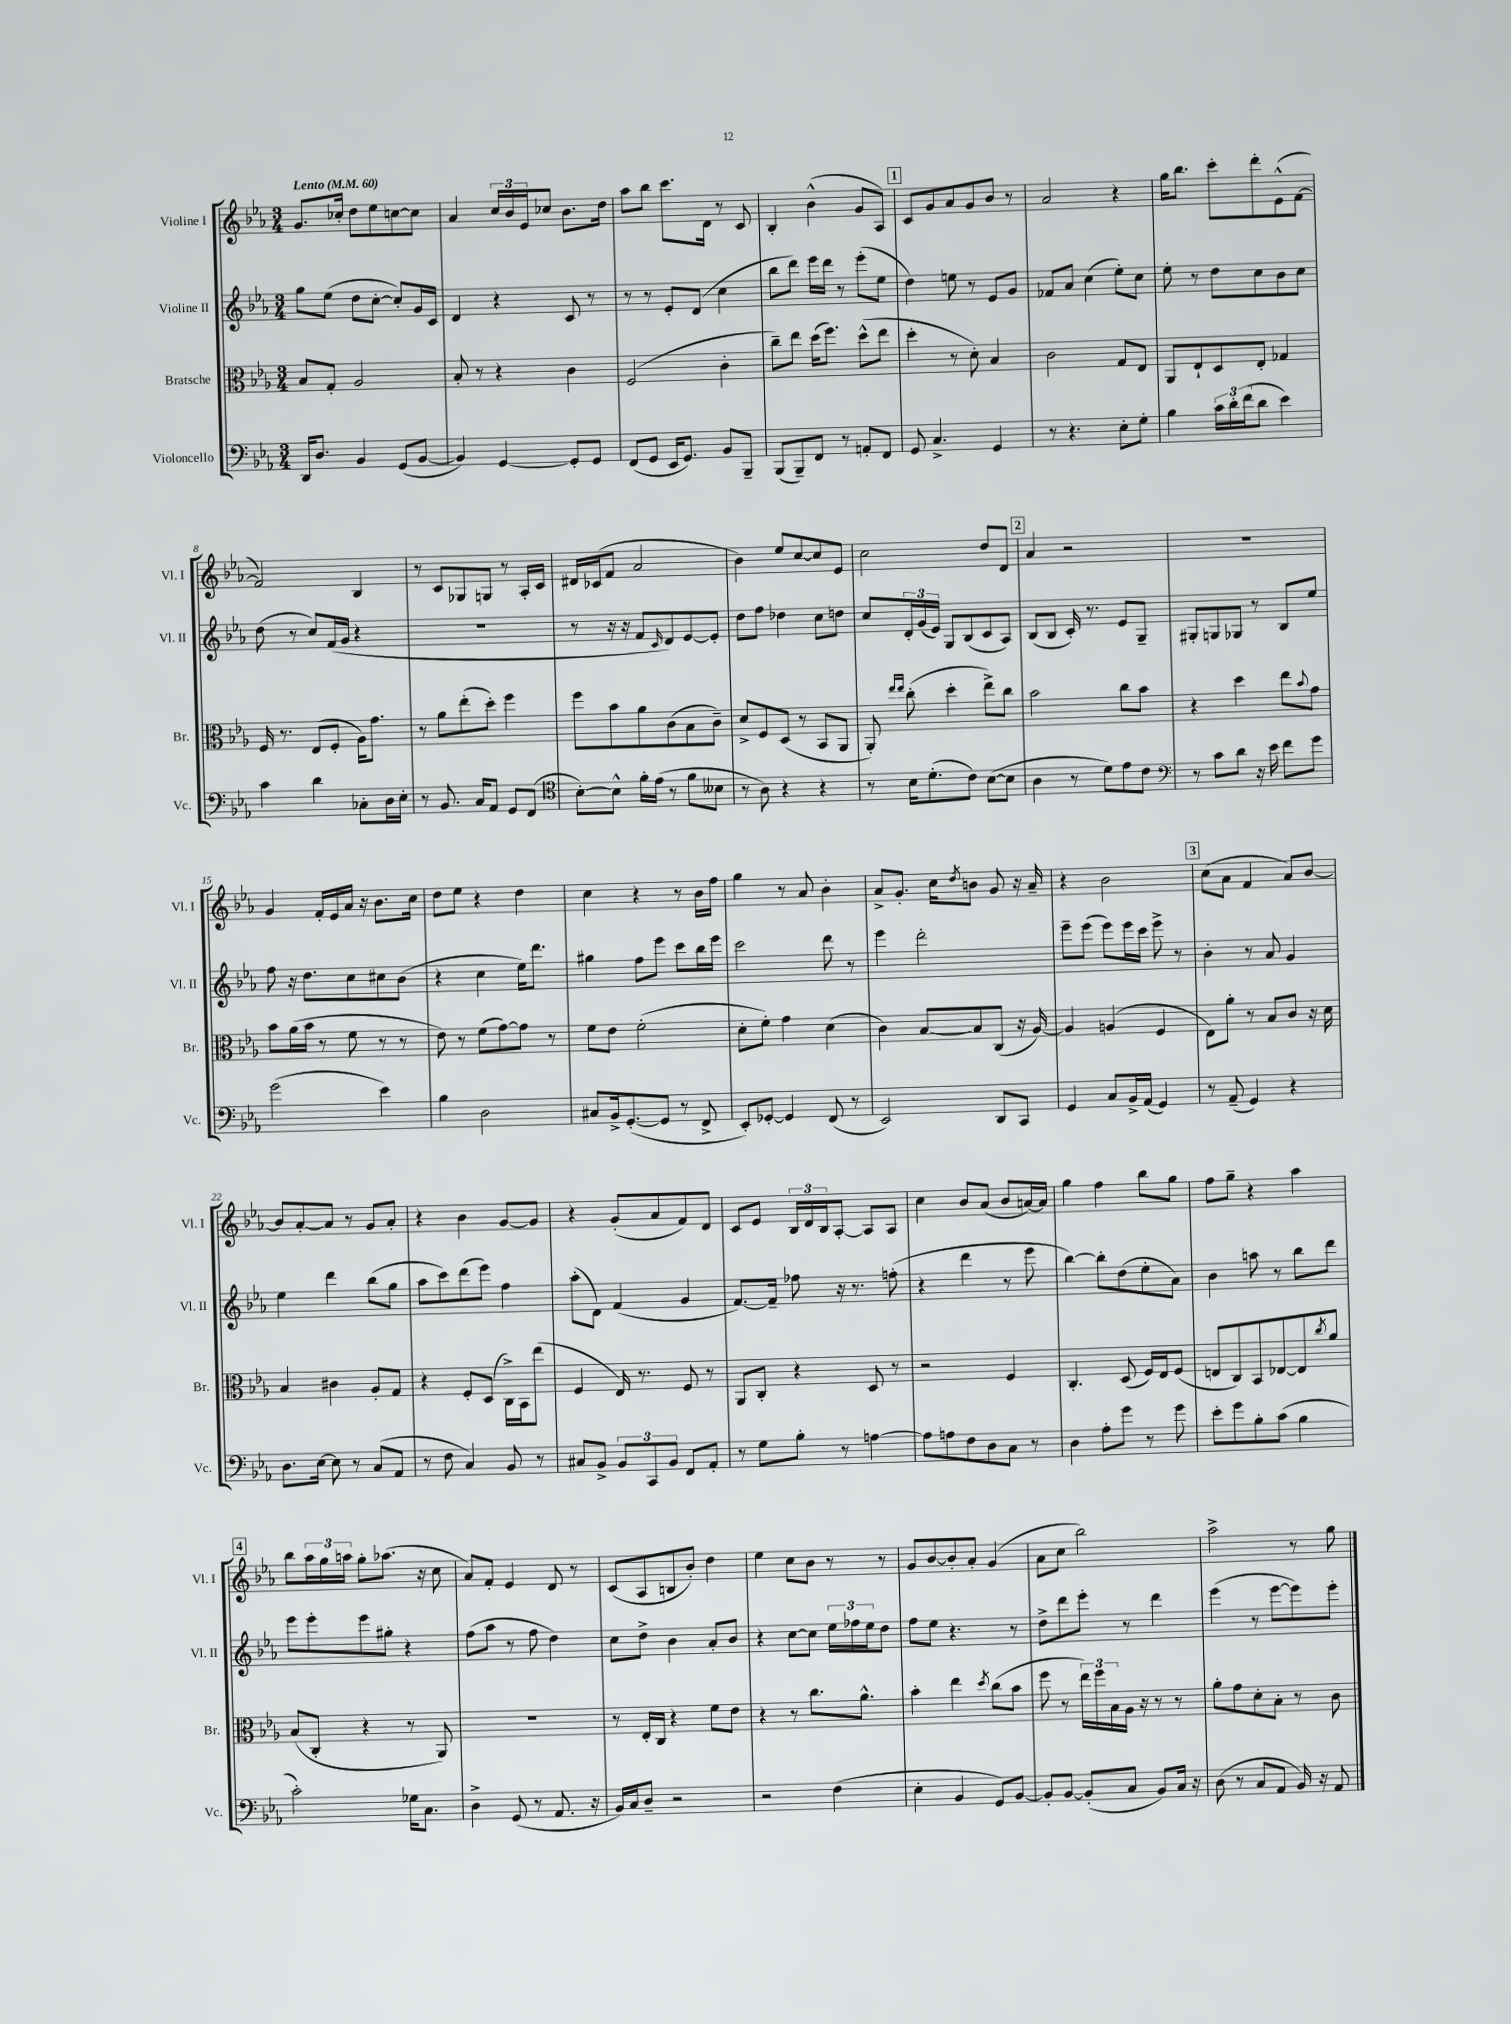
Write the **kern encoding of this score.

**kern	**kern	**kern	**kern
*staff4	*staff3	*staff2	*staff1
*clefF4	*clefC3	*clefG2	*clefG2
*k[b-e-a-]	*k[b-e-a-]	*k[b-e-a-]	*k[b-e-a-]
*M3/4	*M3/4	*M3/4	*M3/4
*MM60	*MM60	*MM60	*MM60
16DD/LK	8B-/L	8gg\L	8.g/L
8.D/J	.	.	.
.	8G'/J	(8ee-\J	.
.	.	.	16cc-'/Jk
4BB-/	2A-/	8dd\L	8dd\L
.	.	[8cc'\J	8ee-\
(8GG/L	.	8cc'/]L)	[8cc\
[8BB-/J	.	16g/L	8cc\]J
.	.	16c/JJ	.
=	=	=	=
4BB-/])	8B-'/	4d/	4a-/
.	8r	.	.
[4GG/	4r	4r	24cc/LL
.	.	.	24b-/
.	.	.	24e-/J
.	.	.	8cc-/J
8GG'/]L	4c\	8c/	8.b-\L
8GG/J	.	8r	.
.	.	.	16dd\Jk
=	=	=	=
(8FF/L	(2F/	8r	8aa-\L
8GG/J	.	8r	8bb-\J
16EE-/LK	.	8e-'/L	8.ccc\L
8.GG/J)	.	.	.
.	.	(8d/J	.
.	.	.	16d\Jk
8BB-/L	4c'\	4cc\	8r
8BBB-~/J	.	.	8c/
=	=	=	=
(8BBB-/L	8cc~\L)	8bb-\L	4B-'/
8BBB-~/)	8ee-\J	8ddd\J)	.
8FF/J	(16dd\LK	16eee-\LL	(4b-^^\
.	8.ff\J)	16ddd\JJ	.
8r	.	8r	.
8AA'/L	(8dd^^\L	(8eee-'\L	8g/L
8FF/J	8ee-\J	8ee-\J	8A-/J)
=	=	=	=
8GG/	4dd'\	4dd\)	8c/L
4.C^/	.	.	8g/
.	8r	8ee\	8a-/
.	8d'\)	8r	8g/
4GG/	4B-/	8e-/L	8b-/J
.	.	8g/J	8r
=	=	=	=
8r	2c\	8f-/L	2a-/
4.r	.	8a-/J	.
.	.	(4cc\	.
8E-'\L	8G/L	8ee-'\L)	4r
8G'\J	8E-/J	8cc\J	.
=	=	=	=
4B-\	8AA-/L	8ee-'\	16gg\LK
.	.	.	8.bb-\J
.	8E-`/	8r	.
24c\LL	8D/	8dd\L	8ccc'\L
24d'\	.	.	.
(24f\J	.	.	.
8d\J	8E-'/J	8cc\	8ddd'\
4e-\)	4G-/	8b-\	(8e-^^\
.	.	8cc\J	[8f\J
=	=	=	=
4c\	16F/	(8dd\	2f/])
.	8.r	.	.
.	.	8r	.
4d\	(8E-/L	8cc/L)	.
.	8F'/J	(16f/L	.
.	.	16g/JJ	.
8C-'\L	16A-\LK)	4r	4B-/
.	8.g\J	.	.
16D\L	.	.	.
16E-'\JJ	.	.	.
=	=	=	=
8r	8r	2.r	8r
8.BB-/	8a-\L	.	8c/L
.	(8ee-'\	.	8G-/
16C/LK	.	.	.
8AA-/J	8dd'\J)	.	8G/J
8GG/L	4ff\	.	8r
(8FF/J	.	.	16A-'/LL
.	.	.	16c/JJ
=	=	=	=
*clefC4	*	*	*
[8B-'\L)	8ff\L	8r	16d#/LL
.	.	.	(16c-/J
8B-^^\]J	8b-\	16r	8f/J
.	.	16r	.
16f'\LL	8a-\	8f/L	2a-/
(16e-\JJ	.	.	.
.	.	16qqc/	.
8r	(8c\	8d/)	.
8f\L	8B-\	[8e-/	.
8B--\J	8c~\J)	8e-'/]J	.
=	=	=	=
8r	8d^/L	8dd\L	4b-\)
8A-\)	8F/	8ff\J	.
4r	(8D/J	4dd-\	8ee-/L
.	8r	.	[8cc/
4r	8BB-/L	8cc\L	8cc/]
.	8AA-/J	8dd\J	8e-/J
=	=	=	=
8r	8AA-'/)	8cc/L	2cc\
.	16qqee-/LL	.	.
.	16qqee-/JJ	.	.
16B-\LK	(8cc'\	24d'/L	.
.	.	(24g/	.
(8.d'\	.	.	.
.	.	24e-/JJ)	.
.	4dd'\	8G/L	.
8c\J)	.	(8B-/	.
([8B-\L	8ee-^\L)	8c/	8dd/L
8B-\]J	8cc\J	8A-/J)	8d/J
=	=	=	=
4A-\	2b-\	(8B-/L	4a-/
.	.	8B-/J	.
8r	.	16c'/)	2r
.	.	8.r	.
8d\L)	.	.	.
8e-\	8cc\L	8e-/L	.
8c\J	8b-\J	8G~/J	.
=	=	=	=
*clefF4	*	*	*
8r	4r	8G#'/L	2.r
8c\L	.	8G/	.
8d\J	4dd\	8G-/J	.
16r	.	8r	.
16e-\	.	.	.
8f\L	8ee-\L	8B-/L	.
.	8qqb-/	.	.
8g\J	8g\J	8ee-/J	.
=	=	=	=
(2g\	8b-\L	8ff\	4g/
.	(16a-\L	16r	.
.	16b-\JJ	8.dd\L	.
.	8r	.	16f'/LL
.	.	.	16e-/
.	8f\	8cc\	16a-/JJ
.	.	.	16r
4e-\)	8r	8cc#\	8.b-\L
.	8r	(8b-\J	.
.	.	.	16cc\Jk
=	=	=	=
4B-\	8e-\)	4r	8dd\L
.	8r	.	8ee-\J
2D\	(8f\L	4cc\	4r
.	[8g\)	.	.
.	8g\]J	16ee-\LK)	4dd\
.	.	8.ddd\J	.
.	8r	.	.
=	=	=	=
8C#/L	8f\L	4gg#\	4cc\
16BB-^/k	8e-\J	.	.
([8.GG'/	.	.	.
.	(2f'\	8ff\L	4r
8GG/]J	.	8eee-\J	.
8r	.	8ccc\L	8r
8FF^/	.	16bb-\L	16b-\LL
.	.	16eee-\JJ	16ff\JJ
=	=	=	=
8EE-'/L)	8d'\L	2ccc\	4gg\
[8GG-'/J	8f'\J)	.	.
4GG-/]	4g\	.	8r
.	.	.	8a-/
(8FF/	(4d\	8ddd\	4b-'\
8r	.	8r	.
=	=	=	=
2EE-/)	4c\)	4eee-\	8a-^/L
.	.	.	8.g'/J
.	[8B-/L	2ddd'\	.
.	.	.	16cc\LK
.	.	.	8qdd/
.	8B-/]	.	8b\J
8DD/L	(8C/J	.	8g/
8CC/J	16r	.	16r
.	[16A-/)	.	16a-~/
=	=	=	=
4GG/	4A-/]	8eee-~\L	4r
.	.	(8eee-\J	.
8C/L	(4A/	8eee-\L)	2b-\
16BB-^/L	.	16eee-\L	.
(16AA-/JJ	.	16ccc\JJ	.
4GG/)	4F/	8eee-^\	.
.	.	8r	.
=	=	=	=
8r	8E-\L)	4b-'\	(8cc\L
(8AA-~/	8a-'\J	.	8a-\J
4GG/)	8r	8r	4f/
.	8B-/L	8a-/	.
4r	8c/J	4g/	8a-/L)
.	16r	.	[8b-/J
.	16d\	.	.
=	=	=	=
8.D\L	4B-/	4ee-\	8b-/]L
.	.	.	[8a-'/
[16E-\Jk	.	.	.
8E-\]	4c#\	4ddd\	8a-/]J
8r	.	.	8r
(8C/L	8A-'/L	(8bb-\L	8g/L
8AA-/J	8G/J	8gg\J	8a-'/J
=	=	=	=
8r	4r	8aa-\L	4r
8F\	.	8ccc\)	.
4C/)	8F'/L	(8ddd\	4b-\
.	(8D/J	8eee-\J)	.
8BB-/	16C^\LL)	4ff\	[8g/L
.	16BB-\J	.	.
8r	(8ee-\J	.	8g/]J
=	=	=	=
8C#/L	4F/	(8aa-'\L	4r
8BB-^/J	.	8d\J)	.
12BB-/L	16E-/)	(4f/	(8g'/L
.	8.r	.	.
12CC/	.	.	.
.	.	.	8a-/
12BB-/J	.	.	.
8FF/L	8F/	4g/	8f/)
8AA-'/J	8r	.	8d/J
=	=	=	=
8r	8AA-/L	[8.f/L)	8c/L
8G\L	8C'/J	.	8e-/J
.	.	16f~/]Jk	.
8B-'\J	4r	8ff-\	24B-/LL
.	.	.	24d/
.	.	.	24B-/J
8r	.	16r	[8A-'/J
.	.	8.r	.
[4A\	8D/	.	8A-/]L
.	8r	(8ff'\	8A-/J
=	=	=	=
8A\]L	2r	4r	4cc\
8A\	.	.	.
8F\	.	4ddd\	8b-/L
8D\	.	.	(8a-/J
8C\J	4F/	8r	8b-/L
8r	.	8eee-\	[16a/L)
.	.	.	16a/]JJ
=	=	=	=
4D\	4.C'/	[4bb-\)	4gg\
8A-'\L	.	8bb-'\]L	4ff\
8g\J	(8D/	(8dd\	.
8r	16F/LL)	8ee-'\	8bb-\L
.	16E-/J	.	.
8g\	(8F/J	8a-\J)	8gg\J
=	=	=	=
8e-'\L	8E/L	4b-\	8ff\L
8g\	8C/)	.	8gg~\J
8B-'\	8BB-/	8aa\	4r
(8c\J	[8E-/	8r	.
4B-\	8E-/]	8bb-\L	4aa-\
.	8qcc/	.	.
.	8a-/J	8ddd\J	.
=	=	=	=
2c'\)	(8B-/L	8eee-\L	8bb-\L
.	8C'/J	8eee-'\	24aa-\L
.	.	.	24gg\
.	.	.	24aa\JJ
.	4r	8eee-\	8gg'\L
.	.	8gg#'\J	(8.aa-\J
16G-\LK	8r	4r	.
8.C\J	.	.	16r
.	8AA-/)	.	8cc\
=	=	=	=
4D^\	2.r	(8ff\L	8a-/L)
.	.	8aa-\J	8f'/J
(8GG/	.	8r	4e-/
8r	.	8ff\	.
8.AA-/	.	4dd\)	8d/
.	.	.	8r
16r	.	.	.
=	=	=	=
16BB-/LL)	8r	8cc\L	(8c/L
16C/J	.	.	.
8D~/J	16E-'/LL	8dd^\J	8A-/
.	16C/JJ	.	.
2r	4r	4b-\	8B/
.	.	.	8b-'/J)
.	8f\L	8a-'/L	4dd\
.	8e-\J	8b-/J	.
=	=	=	=
2r	4r	4r	4ee-\
.	8r	[8cc\L	8cc\L
.	8.cc\L	8cc\]J	8b-\J
(4F\	.	24ee-\LL	8r
.	.	24ff-\	.
.	8.a-^^\J	.	.
.	.	24ee-\J	.
.	.	8dd\J	8r
=	=	=	=
4E-'\	4b-'\	8ff\L	8g/L
.	.	8ee-\J	[8b-/
4BB-/	4ee-\	4.r	8b-'/]
.	.	.	8a-'/J
.	8qdd/	.	.
8GG/L)	(8cc\L	.	(4g/
[8BB-/J	8b-\J	8r	.
=	=	=	=
8BB-'/]L	8ff\	8dd^\L	8a-\L
[8BB-/J	8r	8ddd\	8cc\J
(8BB-'/]L	24ee-\LL)	8eee-'\J	2bb-\)
.	24ff\	.	.
.	24B-\	.	.
8C/J	16A-\JJ	8r	.
.	16r	.	.
8BB-/L)	8r	4ddd\	.
16C/Jk	8r	.	.
16r	.	.	.
=	=	=	=
(8D\	8a-'\L	(4eee-\	2aa-^\
8r	8g\	.	.
8C/L	8d'\	8r	.
8AA-/J	8B-'\J	[8eee-\L	.
16BB-/)	8r	8eee-\])	8r
16r	.	.	.
8AA-/	8c\	8eee-'\J	8gg\
==	==	==	==
*-	*-	*-	*-
